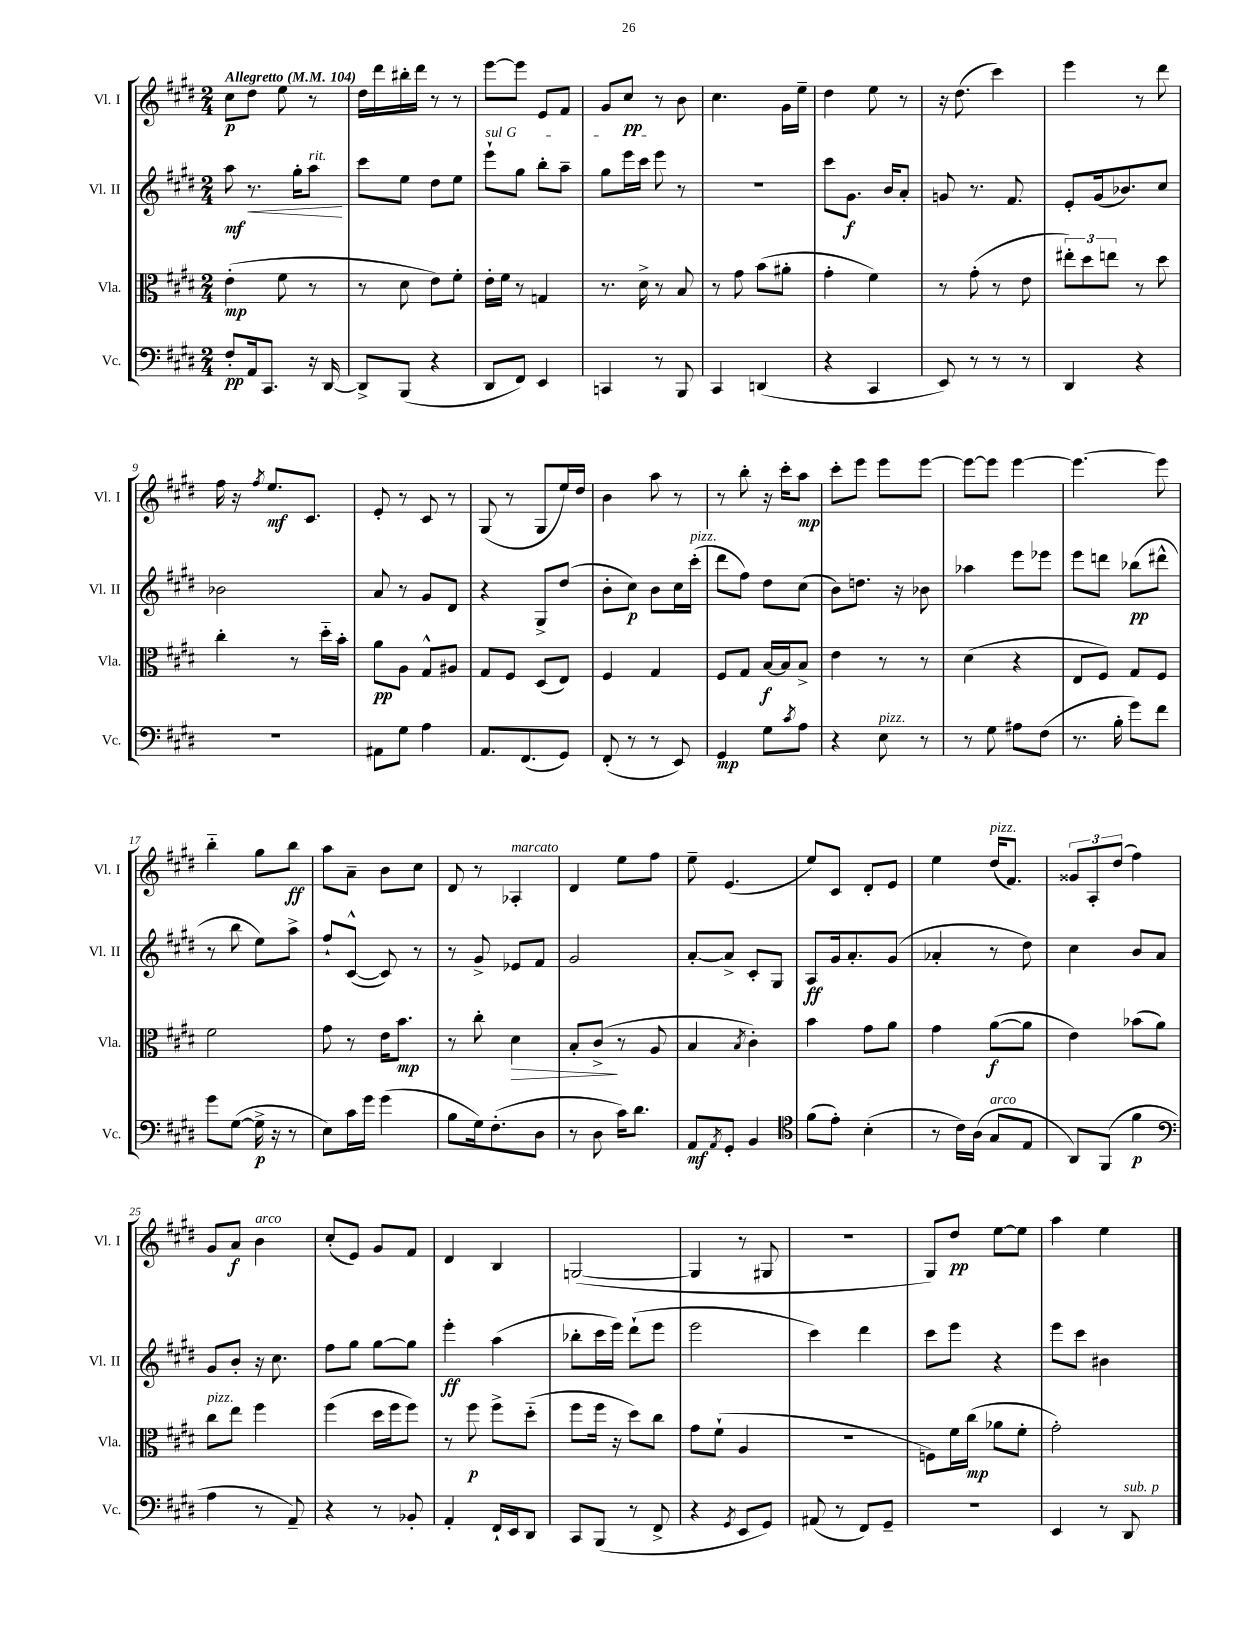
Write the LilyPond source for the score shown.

<<
\new StaffGroup <<
\new Staff = "s0" \with { instrumentName = "Vl. I" shortInstrumentName = "Vl. I" } {
    \clef treble \key e \major \numericTimeSignature \time 2/4 \tempo "Allegretto" 4 = 104
    cis''8\p dis''8 e''8 r8 |
    dis''16 dis'''16 bis''16-. dis'''16 r8 r8 |
    e'''8~ e'''8 e'8 fis'8 |
    gis'8 cis''8\pp r8 b'8 |
    cis''4. gis'16 e''16-- |
    dis''4 e''8 r8 |
    r16 dis''8.( cis'''4) |
    e'''4 r8 dis'''8 |
    fis''16 r16 \acciaccatura { fis''8 } e''8.\mf cis'8. |
    e'8-. r8 cis'8 r8 |
    gis8( r8 gis8 e''16) dis''16 |
    b'4 a''8 r8 |
    r8 b''8-. r16 cis'''16-. a''8\mp |
    cis'''8-. e'''8 e'''8 e'''8~ |
    e'''8~ e'''8 e'''4~ |
    e'''4.~ e'''8 |
    b''4-_ gis''8 b''8\ff |
    a''8 a'8-- b'8 cis''8 |
    dis'8 r8 aes4-.^\markup { \italic "marcato" } |
    dis'4 e''8 fis''8 |
    e''8-- e'4.( |
    e''8) cis'8 dis'8-. e'8 |
    e''4 dis''16^\markup { \italic "pizz." }( fis'8.) |
    \tuplet 3/2 { gisis'8 a8-. dis''8( } fis''4) |
    gis'8 a'8\f b'4^\markup { \italic "arco" } |
    cis''8-.( e'8) gis'8 fis'8 |
    dis'4 b4 |
    g2~( |
    g4 r8 gis8 |
    r2 |
    gis8) dis''8\pp e''8~ e''8 |
    a''4 e''4 \bar "|." |
}
\new Staff = "s1" \with { instrumentName = "Vl. II" shortInstrumentName = "Vl. II" } {
    \clef treble \key e \major \numericTimeSignature \time 2/4
    a''8\mf\< r8. gis''16-. a''8\!^\markup { \italic "rit." } |
    cis'''8 e''8 dis''8 e''8 |
    \once \override TextSpanner.bound-details.left.text = \markup { \italic "sul G" } e'''8-!\startTextSpan gis''8 b''8-. a''8-- |
    gis''8 e'''16 cis'''16 e'''8\stopTextSpan r8 |
    r2 |
    cis'''8 gis'8.\f b'16 a'8-. |
    g'8 r8. fis'8. |
    e'8-. gis'16( bes'8.) cis''8 |
    bes'2 |
    a'8 r8 gis'8 dis'8 |
    r4 gis8-> dis''8( |
    b'8-. cis''8\p) b'8 cis''16 cis'''16-.^\markup { \italic "pizz." }( |
    dis'''8 fis''8) dis''8 cis''8( |
    b'8) d''8. r16 bes'8 |
    aes''4 e'''8 ees'''8 |
    e'''8 d'''8 bes''8\pp( dis'''8-^ |
    r8 b''8 e''8) a''8-> |
    fis''8-! cis'8~-^( cis'8) r8 |
    r8 gis'8-> ees'8 fis'8 |
    gis'2 |
    a'8~-. a'8-> cis'8-. gis8 |
    a8\ff gis'16 a'8.-. gis'8( |
    aes'4-. r8 dis''8) |
    cis''4 b'8 a'8 |
    gis'8 b'8-. r16 cis''8. |
    fis''8 gis''8 gis''8~ gis''8 |
    e'''4-.\ff a''4( |
    bes''8-. cis'''16 e'''16) dis'''8-!( e'''8 |
    e'''2 |
    cis'''4) dis'''4 |
    cis'''8 e'''8 r4 |
    e'''8 cis'''8 bis'4 \bar "|." |
}
\new Staff = "s2" \with { instrumentName = "Vla." shortInstrumentName = "Vla." } {
    \clef alto \key e \major \numericTimeSignature \time 2/4
    e'4-.\mp( fis'8 r8 |
    r8 dis'8 e'8) fis'8-. |
    e'16-. fis'16 r8 g4 |
    r8. dis'16-> r8 b8 |
    r8 gis'8 b'8( ais'8-. |
    gis'4-. fis'4) |
    r8 gis'8-.( r8 e'8 |
    \tuplet 3/2 { eis''8-.) dis''8 e''8 } r8 dis''8 |
    cis''4-. r8 dis''16-_ b'16-. |
    a'8\pp a8 gis8-^ ais8 |
    gis8 fis8 dis8( e8) |
    fis4 gis4 |
    fis8 gis8 b16~\f b16 b8-> |
    e'4 r8 r8 |
    dis'4( r4 |
    e8 fis8) gis8 fis8 |
    fis'2 |
    gis'8 r8 e'16 b'8.\mp |
    r8 cis''8-. dis'4\> |
    b8-. cis'8->\!( r8 a8 |
    b4 \acciaccatura { b8 } cis'4-.) |
    b'4 gis'8 a'8 |
    gis'4 a'8~\f( a'8 |
    e'4) bes'8( a'8) |
    cis''8^\markup { \italic "pizz." } e''8 fis''4 |
    fis''4( dis''16 fis''16 fis''8) |
    r8 fis''8\p fis''8-> dis''8-_( |
    fis''8 fis''16 r16 dis''8) cis''8 |
    gis'8 fis'8-!( a4 |
    r2 |
    f8) fis'16 cis''16\mp( aes'8 fis'8-. |
    gis'2-.) \bar "|." |
}
\new Staff = "s3" \with { instrumentName = "Vc." shortInstrumentName = "Vc." } {
    \clef bass \key e \major \numericTimeSignature \time 2/4
    fis8-.\pp a,16 cis,8. r16 dis,16~ |
    dis,8-> b,,8( r4 |
    dis,8 fis,8) e,4 |
    c,4 r8 b,,8 |
    cis,4 d,4( |
    r4 cis,4 |
    e,8) r8 r8 r8 |
    dis,4 r4 |
    R2 |
    ais,8 gis8 a4 |
    a,8. fis,8.( gis,8) |
    fis,8-.( r8 r8 e,8) |
    gis,4\mp gis8 \acciaccatura { cis'8 } a8 |
    r4 e8^\markup { \italic "pizz." } r8 |
    r8 gis8 ais8 fis8( |
    r8. b16-. gis'8) fis'8 |
    gis'8 gis8~( gis16->\p r16 r8 |
    e8) cis'16 gis'16 gis'4( |
    b8 gis16) fis8.-.( dis8 |
    r8 dis8 cis'16) dis'8. |
    a,8\mf \acciaccatura { a,8 } gis,8-. b,4 |
    \clef tenor fis'8( e'8-.) b4-.( |
    r8 cis'16) a16( gis8^\markup { \italic "arco" } e8 |
    a,8) fis,8( fis'4\p |
    \clef bass a4 r8 a,8--) |
    r4 r8 bes,8-. |
    a,4-. fis,16-! e,16 dis,8 |
    cis,8 b,,8( r8 fis,8-> |
    r4 \acciaccatura { gis,8 } e,8 gis,8) |
    ais,8( r8 fis,8) gis,8-- |
    R2 |
    e,4 r8 dis,8^\markup { \italic "sub. p" } \bar "|." |
}
>>
>>
